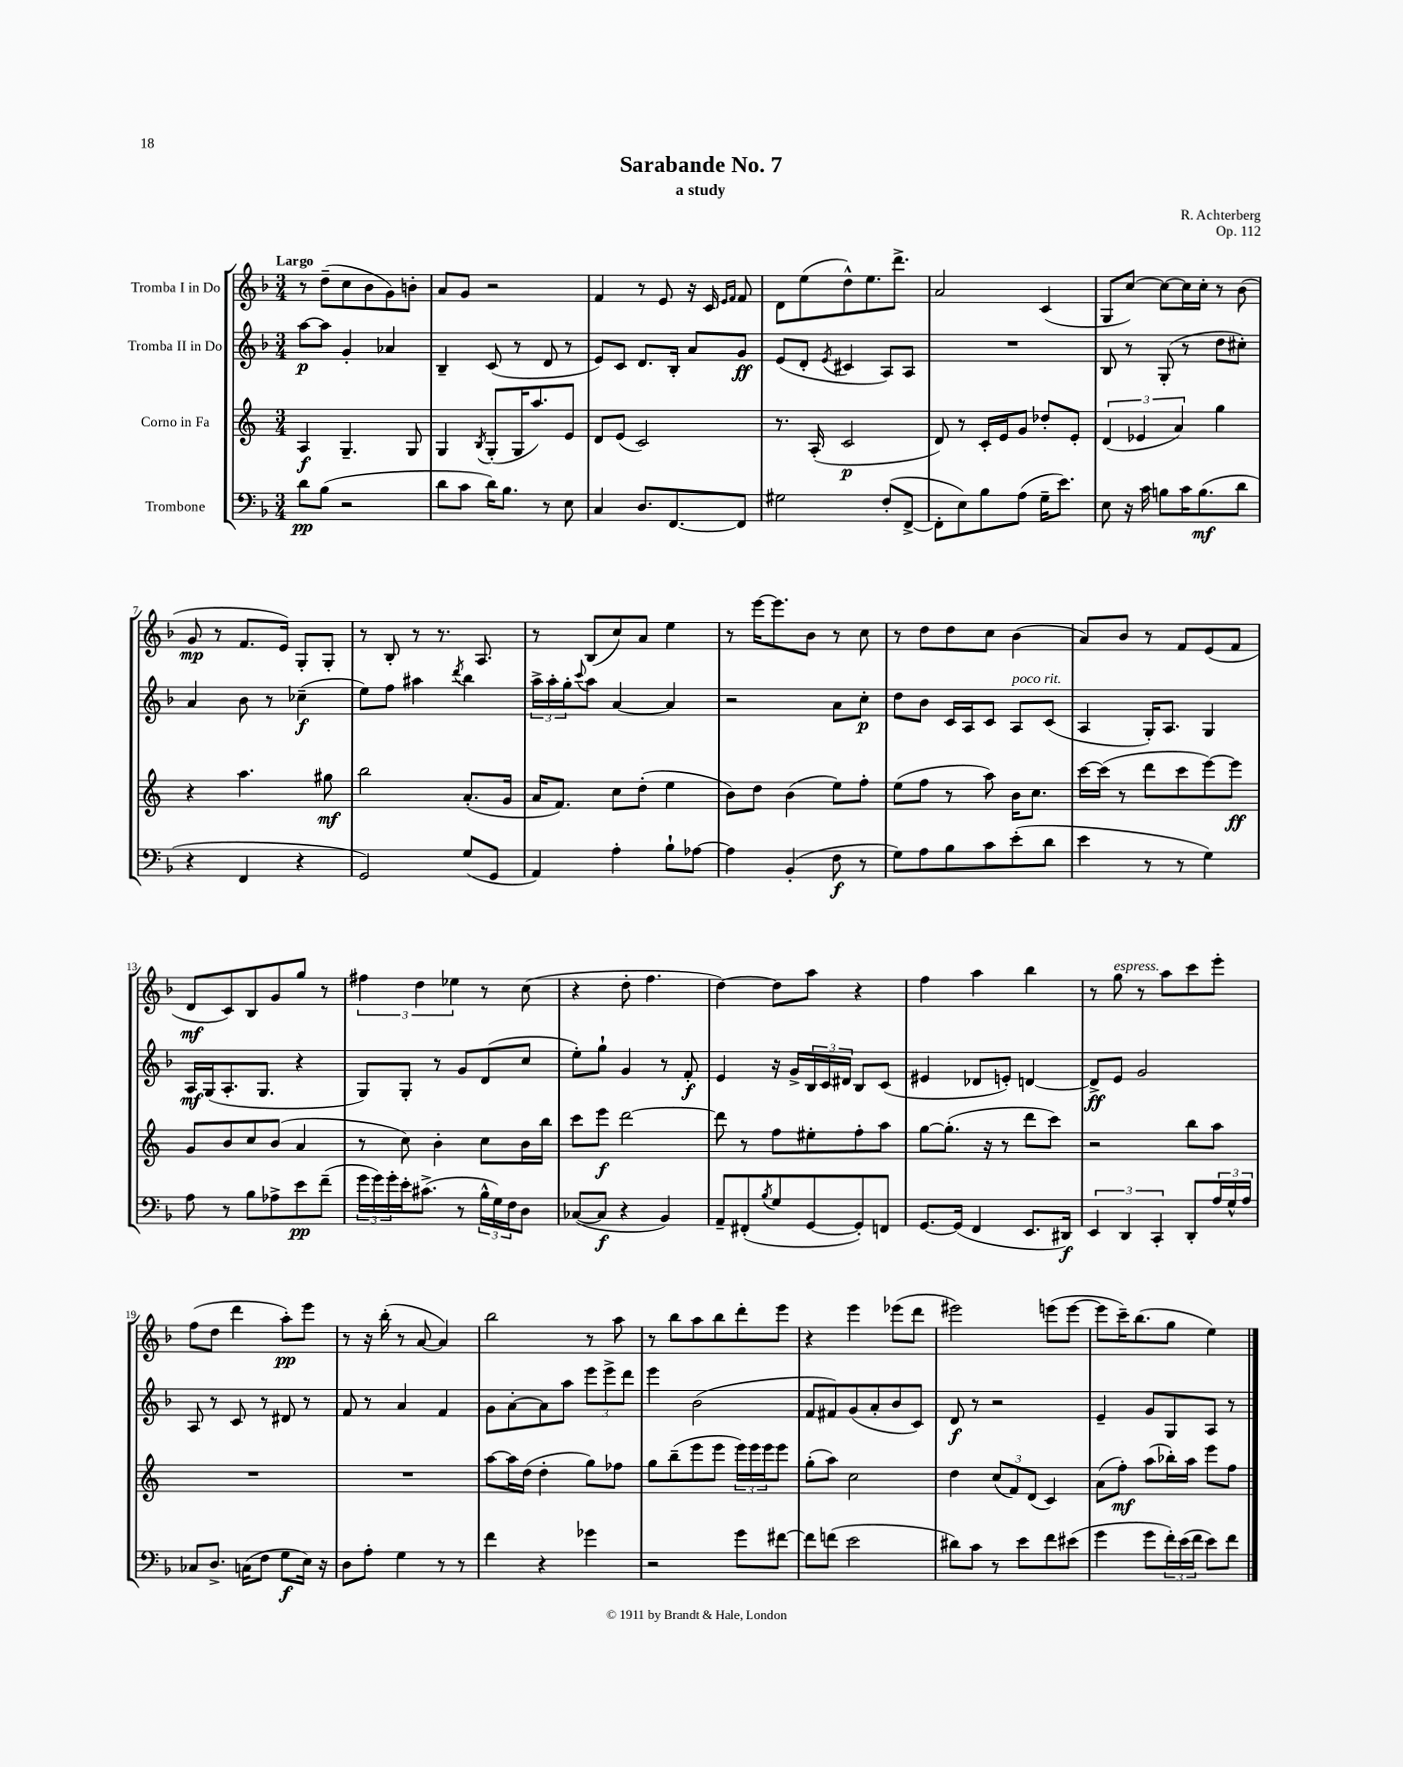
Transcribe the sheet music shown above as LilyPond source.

\header { title = "Sarabande No. 7" composer = "R. Achterberg" subtitle = "a study" opus = "Op. 112" }
<<
\new StaffGroup <<
\new Staff = "s0" \with { instrumentName = "Tromba I in Do" } {
    \clef treble \key f \major \numericTimeSignature \time 3/4 \tempo "Largo"
    r8 d''8--( c''8 bes'8 g'8) b'8-. |
    a'8 g'8 r2 |
    f'4 r8 e'8 r16 c'16 \grace { e'16 f'16 } f'8 |
    d'8 e''8( d''8-^) e''8. d'''8.-> |
    a'2 c'4( |
    g8 c''8~) c''8~ c''16 c''16-. r8 bes'8( |
    g'8\mp r8 f'8. e'16) g8-. g8-. |
    r8 bes8-. r8 r8. a8. |
    r8 bes8( c''8) a'8 e''4 |
    r8 e'''16~ e'''8. bes'8 r8 c''8 |
    r8 d''8 d''8 c''8 bes'4( |
    a'8) bes'8 r8 f'8 e'8( f'8 |
    d'8\mf c'8) bes8 g'8 g''8 r8 |
    \tuplet 3/2 { fis''4 d''4 ees''4 } r8 c''8( |
    r4 d''8-. f''4. |
    d''4~) d''8 a''8 r4 |
    f''4 a''4 bes''4 |
    r8 g''8^\markup { \italic "espress." } r8 a''8 c'''8 e'''8-. |
    f''8( d''8 d'''4 a''8-.\pp) e'''8 |
    r8 r16 bes''16-.( r8 a'8~ a'4) |
    bes''2 r8 a''8 |
    r8 bes''8 a''8 bes''8 d'''8-. e'''8 |
    r4 e'''4 ees'''8( d'''8 |
    eis'''2) e'''8( e'''8~ |
    e'''8 c'''16--) bes''8.( g''8 e''4) \bar "|." |
}
\new Staff = "s1" \with { instrumentName = "Tromba II in Do" } {
    \clef treble \key f \major \numericTimeSignature \time 3/4
    a''8~\p a''8 g'4-. aes'4 |
    bes4-- c'8( r8 d'8 r8 |
    e'8) c'8 d'8. bes16-. a'8 g'8\ff |
    e'8( d'8-. \acciaccatura { e'8 } cis'4 a8) a8 |
    R2. |
    bes8 r8 g8-.( r8 d''8 cis''8-.) |
    a'4 bes'8 r8 ces''4--\f( |
    e''8) f''8 ais''4 \acciaccatura { d'''8 } bes''4 |
    \tuplet 3/2 { a''16-> a''16-. g''16-. } \appoggiatura { c'''8 } a''8 a'4~ a'4 |
    r2 a'8 c''8-.\p |
    d''8 bes'8 c'16 a16 c'8 a8^\markup { \italic "poco rit." } c'8( |
    a4 g16-.) a8. g4 |
    a16\mf g16( a8.-. g8. r4 |
    g8) g8-. r8 g'8 d'8( c''8 |
    e''8-.) g''8-! g'4 r8 f'8-.\f |
    e'4 r16 g'16-> \tuplet 3/2 { bes16 c'16 dis'16 } bes8 c'8( |
    eis'4 des'8 e'8-.) d'4~ |
    d'8->\ff e'8 g'2 |
    a8 r8 c'8 r8 dis'8 r8 |
    f'8 r8 a'4 f'4 |
    g'8 a'8~-. a'8 a''8 \tuplet 3/2 { e'''8 e'''8-> d'''8 } |
    e'''4 bes'2( |
    f'8 fis'8) g'8( a'8-. bes'8 c'8) |
    d'8\f r8 r2 |
    e'4-- g'8 g8 a8 r8 \bar "|." |
}
\new Staff = "s2" \with { instrumentName = "Corno in Fa" } {
    \clef treble \key c \major \numericTimeSignature \time 3/4
    a4\f g4.-- g8 |
    g4 \acciaccatura { b8 } g8-.( g16 a''8.) e'8 |
    d'8 e'8( c'2) |
    r8. a16-.( c'2\p |
    d'8) r8 c'16-. e'16 g'8 des''8-. e'8-. |
    \tuplet 3/2 { d'4( ees'4 a'4) } g''4 |
    r4 a''4. gis''8\mf |
    b''2 a'8.-.( g'16 |
    a'16 f'8.) c''8 d''8-.( e''4 |
    b'8) d''8 b'4( e''8) f''8-. |
    e''8( f''8 r8 a''8) b'16 c''8. |
    c'''16~ c'''16( r8 d'''8 c'''8 e'''8~) e'''8\ff |
    g'8 b'8 c''8 b'8( a'4 |
    r8 c''8) b'4-. c''8 b'16 b''16 |
    c'''8 e'''8\f d'''2~ |
    d'''8 r8 f''8 eis''8-. f''8-. a''8 |
    g''8~ g''8.-.( r16 r8 d'''8 c'''8) |
    r2 b''8 a''8 |
    R2. |
    R2. |
    a''8~ a''16 d''16( d''4-. g''8) fes''8 |
    g''8 b''8--( e'''8 e'''8 \tuplet 3/2 { e'''16) e'''16 e'''16 } e'''8 |
    g''8-.( a''8) c''2 |
    d''4 \tuplet 3/2 { c''8( f'8) d'8( } c'4) |
    a'8( f''8-.\mf) a''8( bes''16-.) a''16 e'''8 f''8 \bar "|." |
}
\new Staff = "s3" \with { instrumentName = "Trombone" } {
    \clef bass \key f \major \numericTimeSignature \time 3/4
    d'8\pp bes8( r2 |
    d'8 c'8 d'16) bes8. r8 e8 |
    c4 d8. f,8.~ f,8 |
    gis2 f8-.( f,8~-> |
    f,8-. e8) bes8 a8( g16-- e'8.) |
    e8 r16 c'16 b8 c'16 b8.\mf( d'8 |
    r4 f,4 r4 |
    g,2) g8( g,8 |
    a,4) a4-. bes8-! aes8~ |
    aes4 bes,4-.( f8\f r8 |
    g8) a8 bes8 c'8 e'8-.( d'8 |
    e'4 r8 r8 g4) |
    a8 r8 bes8 aes8-> e'8\pp f'8--( |
    \tuplet 3/2 { g'16 g'16) g'16-. } e'16-. cis'8.->( r8 \tuplet 3/2 { bes16-^ g16) f16 } d8 |
    ces8~( ces8\f r4 bes,4) |
    a,8-- fis,8-.( \acciaccatura { bes8 } g8 g,8~ g,8-.) f,8 |
    g,8.~ g,16( f,4 e,8. dis,16\f) |
    \tuplet 3/2 { e,4 d,4 c,4-. } d,8-. \tuplet 3/2 { a16 g16-^ a16 } |
    ces8 d8.-> c16( f8 g8\f e16) r16 |
    d8 a8-. g4 r8 r8 |
    f'4 r4 ges'4 |
    r2 g'8 fis'8~ |
    fis'8 f'8( e'2 |
    dis'8) c'8 r8 e'8 f'8 eis'8( |
    g'4 g'8 \tuplet 3/2 { f'16-.) e'16( f'16 } e'8) f'8 \bar "|." |
}
>>
>>
